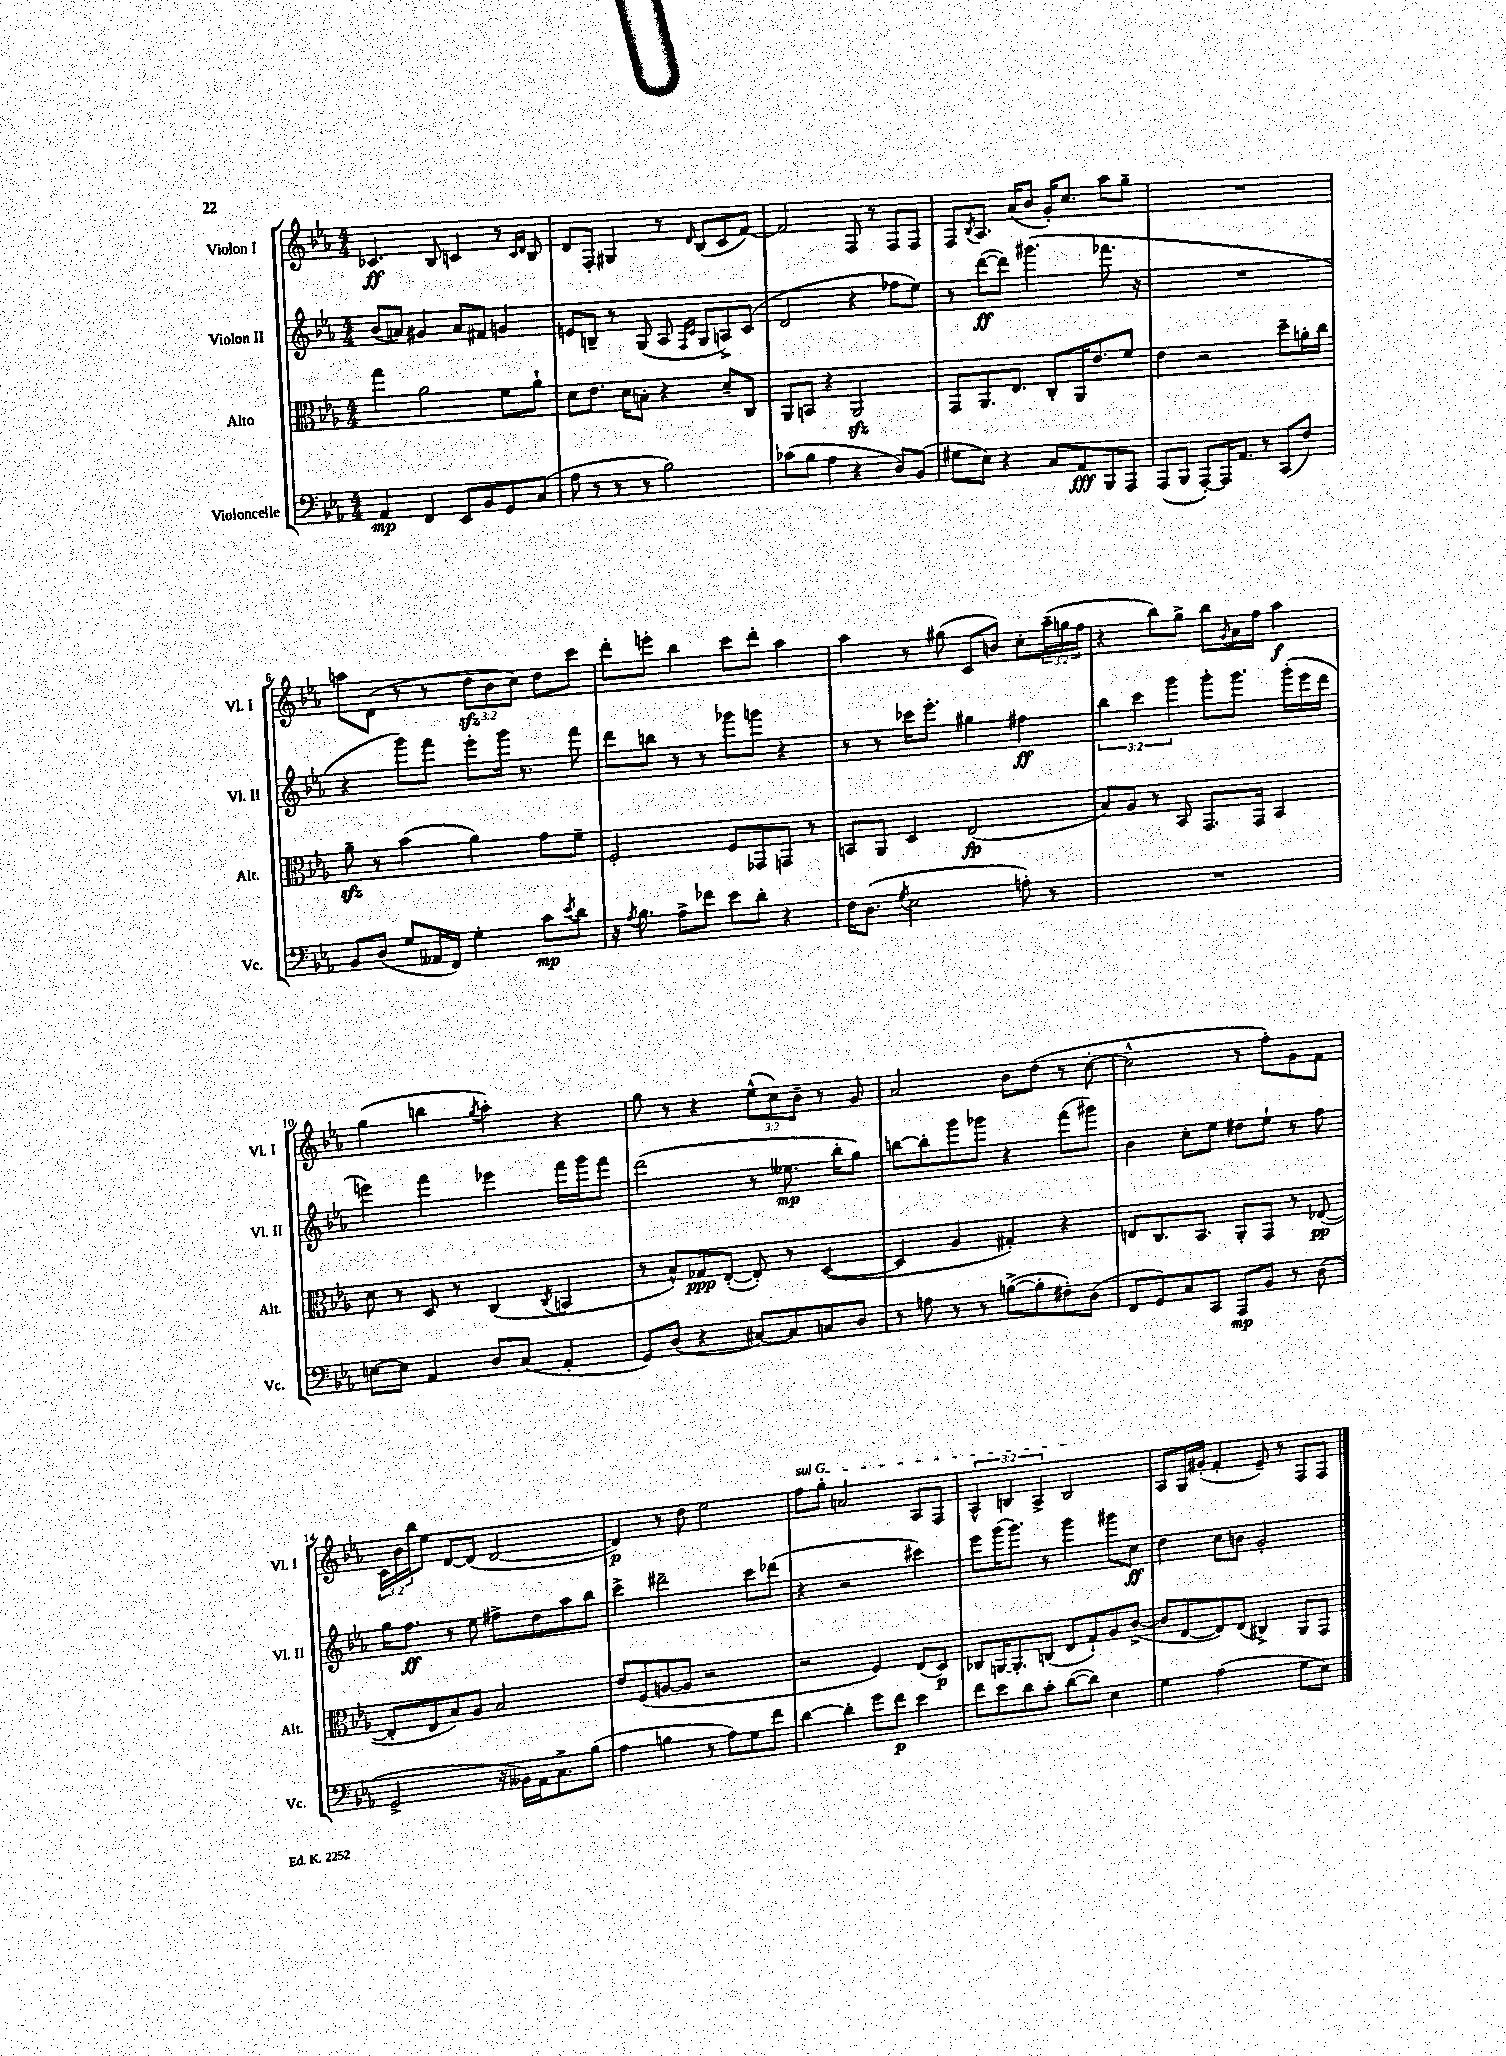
<<
\new StaffGroup <<
\new Staff = "s0" \with { instrumentName = "Violon I" shortInstrumentName = "Vl. I" } {
    \clef treble \key ees \major \numericTimeSignature \time 4/4 \override Staff.TupletNumber.text = #tuplet-number::calc-fraction-text
    ces'4.\ff bes8 c'4 r8 \grace { c'16 d'16 } bes8 |
    d'8 f8-. gis4 r8 \grace { d'16 } bes8( c'8 f'8~) |
    f'2 f8 r8 f8 f8 |
    f8 \acciaccatura { bes8 } aes8. aes'16( bes'8 g'16-.) c''8. aes''8 g''8-- |
    R1 |
    a''8 d'8( r8 r8 \tuplet 3/2 { d''8\sfz bes'8 c''8) } d''8 c'''8 |
    d'''8-. e'''8-. bes''4 c'''8 d'''8-. aes''4 |
    aes''4 r8 gis''8( c'8 b'8) c''8-. \tuplet 3/2 { aes''16--( g''16 f''16 } |
    r4 bes''8) g''8-> bes''8 \acciaccatura { g'8 } aes'16 f''16 aes''4\f |
    g''4( b''4 \acciaccatura { g''8 } aes''4-.) r4 |
    g''8 r8 r4 \tuplet 3/2 { ees''8-^( c''8) bes'8-- } r8 g'8 |
    aes'2 bes'8 d''8( r8 c''8~-. |
    c''2-^ r8 f''8-.) g'8 f'8 |
    \tuplet 3/2 { c'16 bes'16 bes''16 } ees''8 d'8~ d'8( d'2~ |
    d'4\p) r8 d''8 ees''2 |
    \once \override TextSpanner.bound-details.left.text = \markup { \italic "sul G" } f''8\startTextSpan g''8-. a'2 aes8 f8 |
    \tuplet 3/2 { aes4-^ b4 aes4-> } b2\stopTextSpan |
    aes8 g16 gis'16-.( f'4-. ees'8--) r8 f8 f8 \bar "|." |
}
\new Staff = "s1" \with { instrumentName = "Violon II" shortInstrumentName = "Vl. II" } {
    \clef treble \key ees \major \numericTimeSignature \time 4/4 \override Staff.TupletNumber.text = #tuplet-number::calc-fraction-text
    bes'8( a'8) gis'4 a'8 fis'8 g'4 |
    e'8 b8-- r8 g8( aes8 \grace { f16 c'16 } g8 a8->) c'8( |
    d'2 r4 fes''8 ees''8) |
    r8 d'''8~\ff( d'''8) gis'''4.( fes'''8. r16 |
    R1 |
    r4 g'''8) f'''8 ees'''8-. g'''16 r8. f'''8 |
    d'''8 b''8 r8 r8 ges'''8 g'''8 r4 |
    r8 r8 ces'''16 ees'''8.-. gis''4 fis''4\ff |
    \tuplet 3/2 { bes''4 c'''4 g'''4 } g'''8-. g'''8. g'''16-.( ees'''16 d'''16 |
    e'''4) f'''4 ees'''4 f'''16 g'''16 f'''8 |
    d'''2( r8 eeses''8.\mp bes''16-. g''8) |
    b''8~ b''8-. g'''8 ges'''8 r4 f'''8( gis'''8) |
    bes'4 c''8-. ees''8 dis''8 ees''8-! r8 f''8 |
    g''16 f''8.\ff r8 ees''8 fis''8-> d''8 aes''8 bes''8 |
    c'''4-> dis'''2-- c'''8 des'''8( |
    r4 r2 cis'''4) |
    ees'''8 g'''16( g'''8.) r8 g'''4 gis'''8 c''8\ff |
    d''4 c''8 b'8 g'2-. \bar "|." |
}
\new Staff = "s2" \with { instrumentName = "Alto" shortInstrumentName = "Alt." } {
    \clef alto \key ees \major \numericTimeSignature \time 4/4
    g''4 aes'2 f'8 aes'8-! |
    d'8 ees'8. d'16 b8-. r4 d'8-- c8 |
    aes,8 b,8 r4 aes,2\sfz |
    g,8 aes,8. ees8. c8-. aes,16 ees'8. f'8 |
    ees'4 r2 d''8-- a'16-. c''16 |
    aes'8--\sfz r8 bes'4( aes'4) g'8 f'8-- |
    f2-. f8 ges,8 g,8 r8 |
    b,8 aes,8 d4 ees2\fp( |
    bes8) aes8 r8 bes,8 g,8. g,16 bes,4 |
    d'8 r8 d8 r8 c4( \acciaccatura { c8 } b,4 |
    r8 bes8-^) ges8\ppp ees8~-.( ees8-.) r8 d4~( |
    d4 aes4 gis4-.) r4 |
    e8 c8. bes,8. aes,8-. g,8 r8 ees8~\pp( |
    ees8-. ees8 bes8) aes8 bes2 |
    ees'8 f8( a8~ a8 r2 |
    r2 f4) ees8( d8\p) |
    ces8 a,16~ a,8.-. c8( ees8 g8-!) aes8 c'8~->( |
    c'8 ees8~ ees8) ees8( cis4->) aes,8 g,8 \bar "|." |
}
\new Staff = "s3" \with { instrumentName = "Violoncelle" shortInstrumentName = "Vc." } {
    \clef bass \key ees \major \numericTimeSignature \time 4/4
    aes,4\mp f,4 ees,8 bes,8 g,8 c8( |
    aes8 r8 r8 r8 bes2) |
    ces'8( bes8 aes4 r4 d8) bes,8( |
    gis8 ees8) r4 c8 aes,8\fff bes,,8 aes,,8 |
    aes,,8( bes,,8 aes,,8~-.) aes,,16 aes,8. r8 c,8( f8) |
    bes,8 d8( g8 aeses,16 f,16) g4-. c'8\mp \acciaccatura { ees'8 } d'8 |
    r16 \acciaccatura { aes8 } bes8. aes8-> fes'8 ees'8 d'8-. r4 |
    f16 d8.( \acciaccatura { g8 } ees2 a8-.) r8 |
    R1 |
    e8~ e8 aes,4 d8 c8( aes,4-. |
    g,8) d8( r4 cis8~) cis8 c8 d8 |
    r8 a8 r8 r8 b8~->( b8-. fis8-.) d8( |
    f,8 g,8) c8 c,8 aes,,8\mp bes,8 r8 d8( |
    g,2-> r16 beses,16) aes,16 c8.-> bes8( |
    aes4 b4 r8 aes8) g8 f'8 |
    d'4~ d'4-. g'8 f'8\p ees'4 |
    f'8 ees'8 d'8 c'8-. d'8~( d'8) ees4 |
    g4 aes2( g8 ees8) \bar "|." |
}
>>
>>
